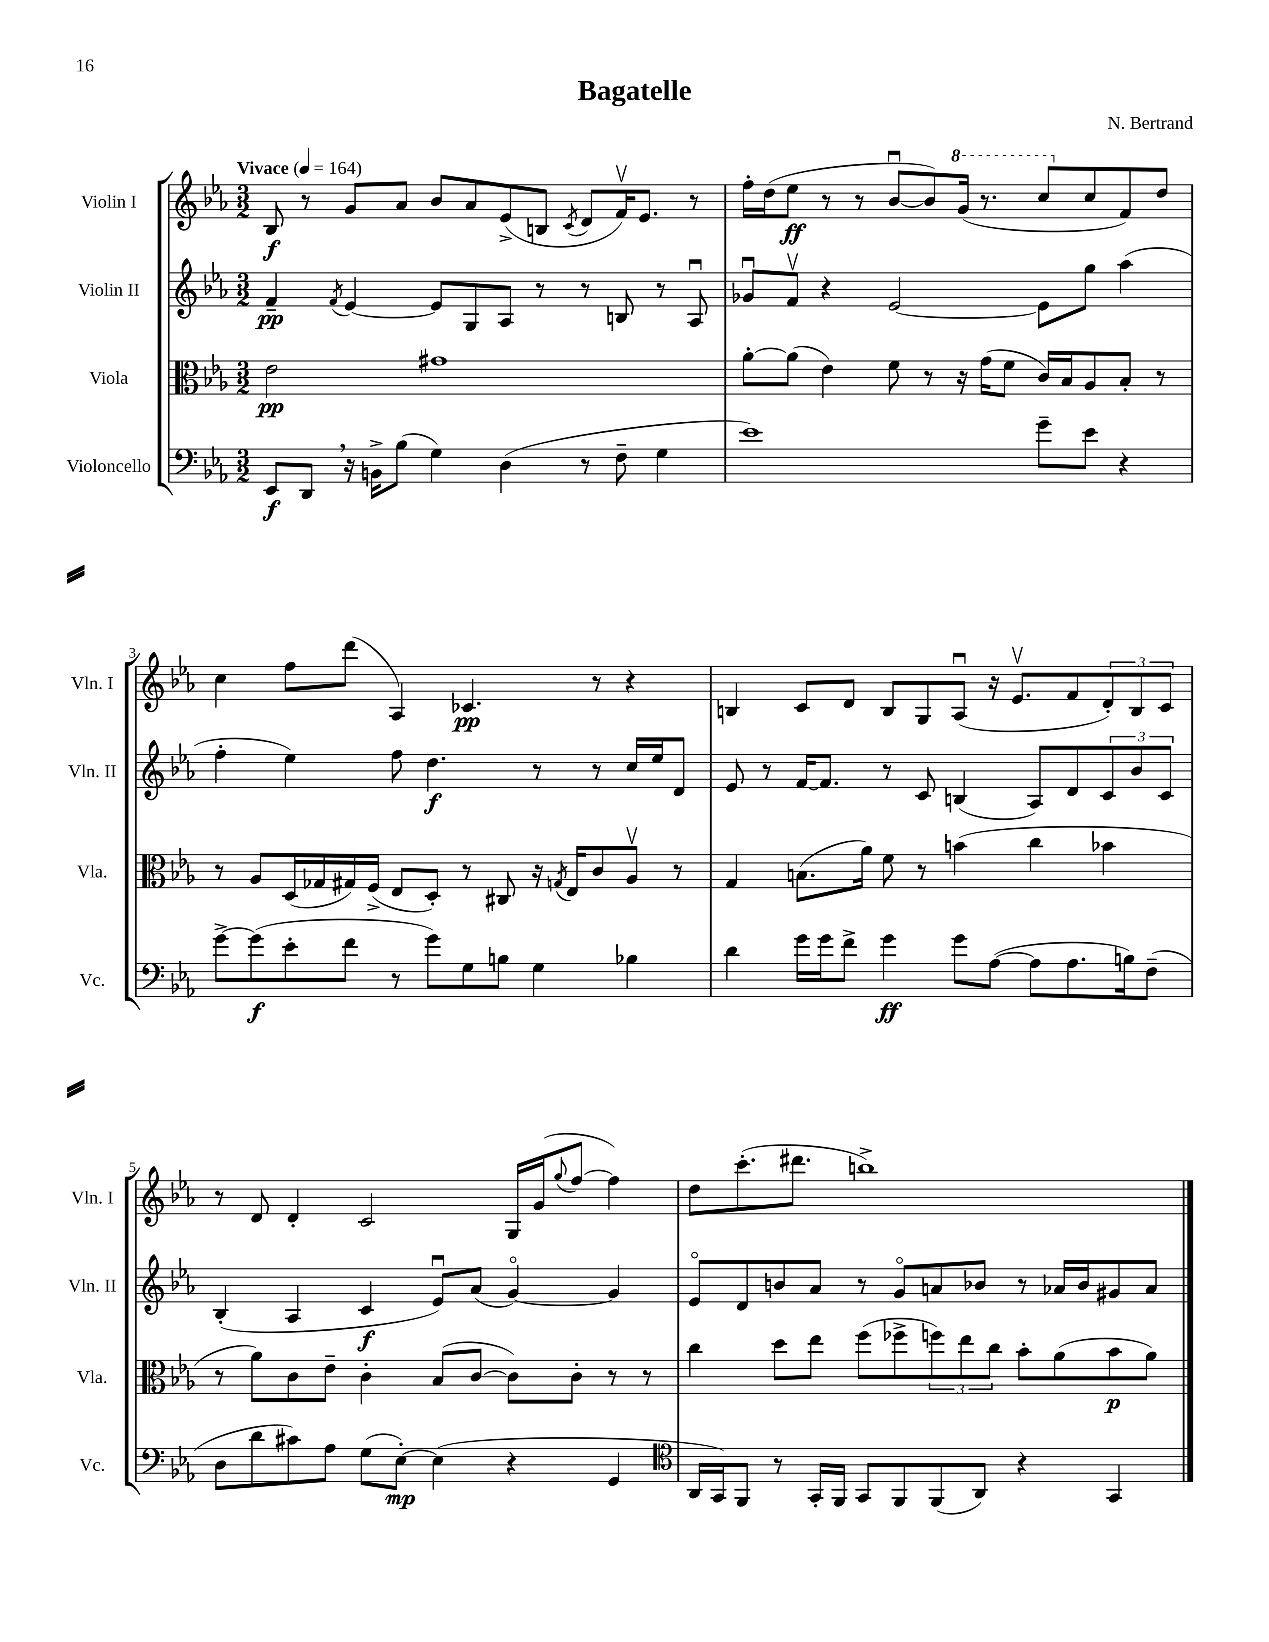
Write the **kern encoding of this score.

**kern	**kern	**kern	**kern
*staff4	*staff3	*staff2	*staff1
*clefF4	*clefC3	*clefG2	*clefG2
*k[b-e-a-]	*k[b-e-a-]	*k[b-e-a-]	*k[b-e-a-]
*M3/2	*M3/2	*M3/2	*M3/2
*MM164	*MM164	*MM164	*MM164
8EE-/L	2e-\	4f~/	8B-/
8DD/J	.	.	8r
.	.	8qf/	.
16r	.	[4e-/	8g/L
16BB^\LK	.	.	.
(8B-\J	.	.	8a-/J
4G\)	1g#	8e-/]L	8b-/L
.	.	8G/	8a-/
(4D\	.	8A-/J	(8e-^/
.	.	8r	8B/J
.	.	.	8qc/
8r	.	8r	8d/L
8F~\	.	8B/	16fv/K)
.	.	.	8.e-/J
4G\	.	8r	.
.	.	8A-u/	8r
=	=	=	=
1e-)	[8a-'\L	8g-u/L	16ff'\LL
.	.	.	(16dd\J
.	(8a-\]J	8fv/J	8ee-\J
.	4e-\)	4r	8r
.	.	.	8r
.	8f\	[2e-/	[8b-u/L
.	8r	.	8b-/])
.	16r	.	(16gg/Jk
.	(16g\LK	.	8.r
.	8f\J	.	.
8g~\L	16c/LL)	8e-\]L	8ccc/L
.	16B-/J	.	.
8e-\J	8A-/	8gg\J	8cc/
4r	8B-'/J	(4aa-\	8f/)
.	8r	.	8dd/J
=	=	=	=
[8g^\L	8r	4ff'\	4cc\
(8g\]	8A-/L	.	.
8e-'\	(16D/L	4ee-\)	8ff\L
.	16G-/	.	.
8f\J	16G#/)	.	(8ddd\J
.	(16F^/JJ	.	.
8r	8E-/L	8ff\	4A-/)
8g\L)	8D'/J)	4.dd\	.
8G\	8r	.	4.c-/
8B\J	8C#/	.	.
4G\	16r	8r	.
.	8qG/	.	.
.	16E-/LK	.	.
.	8c/	8r	8r
4B-\	8A-v/J	16cc/LL	4r
.	.	16ee-/J	.
.	8r	8d/J	.
=	=	=	=
4d\	4G/	8e-/	4B/
.	.	8r	.
16g\LL	(8.B\L	[16f/LK	8c/L
16g\J	.	8.f/]J	.
8f^\J	.	.	8d/J
.	16a-\Jk)	.	.
4g\	8f\	8r	8B/L
.	8r	8c/	8G/
8g\L	(4b\	(4B/	(8A-u/J
([8A-\J	.	.	16r
.	.	.	8.e-v/L
8A-\]L	4cc\	8A-/L)	.
8.A-\	.	8d/	8f/
.	4b-\	12c/	12d'/)
16B\k)	.	.	.
.	.	12b-/	12B/
(8F~\J	.	.	.
.	.	12c/J	12c/J
=	=	=	=
8D\L	8r	(4B-'/	8r
8d\	8a-\L)	.	8d/
8c#\)	8c\	4A-/	4d'/
8A-\J	8e-~\J	.	.
(8G\L	4c'\	4c/	2c/
[8E-'\J)	.	.	.
(4E-\]	(8B-/L	8e-u/L)	.
.	[8c/J	(8a-/J	.
4r	8c\]L)	[4go/)	16G/LL
.	.	.	(16g/J
.	.	.	8qqgg/
.	8c'\J	.	[8ff/J
4GG/	8r	4g/]	4ff\])
.	8r	.	.
=	=	=	=
*clefC4	*	*	*
16AA-/LL	4cc\	8e-o/L	8dd\L
16GG/J)	.	.	.
8FF/J	.	8d/	(8.ccc'\
8r	8dd\L	8b/	.
.	.	.	8.ddd#\J
16GG'/LL	8ee-\J	8a-/J	.
16FF/JJ	.	.	.
8GG/L	(8ff\L	8r	1bb^)
8FF/	8ff-^\	8go/L	.
(8FF/	12ff\)	8a/	.
.	12ee-\	.	.
8AA-/J)	.	8b-/J	.
.	12cc\J	.	.
4r	8b-'\L	8r	.
.	(8a-\	16a-/LL	.
.	.	16b-/J	.
4GG/	8b-\	8g#/	.
.	8a-\J)	8a-/J	.
==	==	==	==
*-	*-	*-	*-
